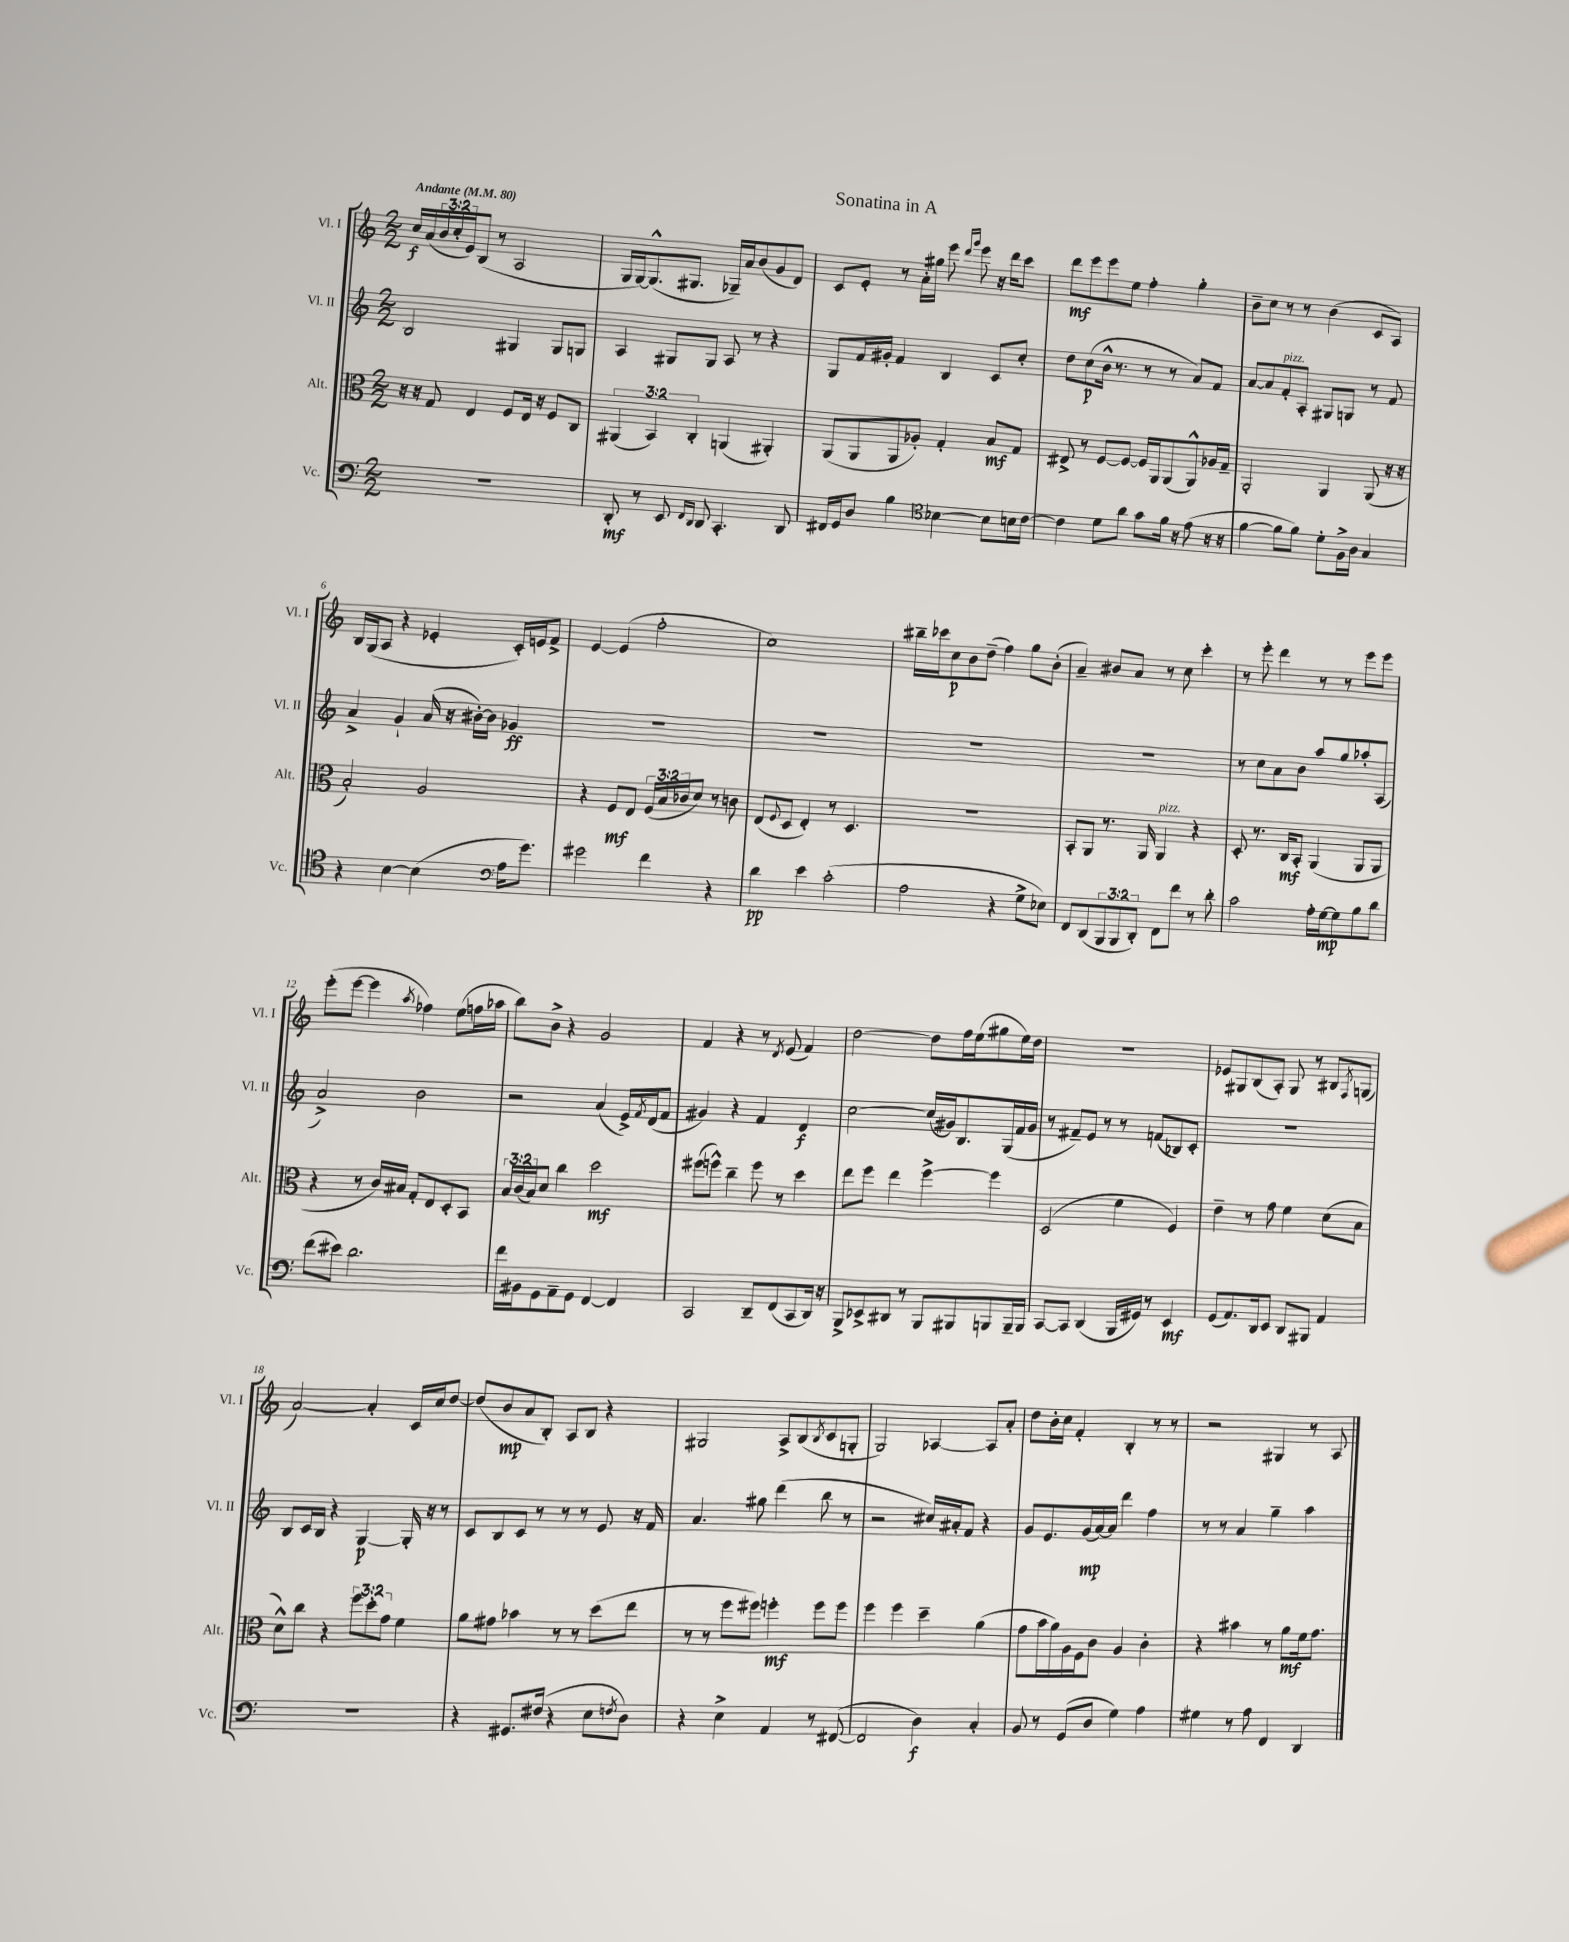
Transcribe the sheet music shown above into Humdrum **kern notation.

**kern	**dynam	**kern	**dynam	**kern	**dynam	**kern	**dynam
*part4	*part4	*part3	*part3	*part2	*part2	*part1	*part1
*staff4	*staff4	*staff3	*staff3	*staff2	*staff2	*staff1	*staff1
*I"Vc.	*	*I"Alt.	*	*I"Vl. II	*	*I"Vl. I	*
*I'Vc.	*	*I'Alt.	*	*I'Vl. II	*	*I'Vl. I	*
*clefF4	*	*clefC3	*	*clefG2	*	*clefG2	*
*k[]	*	*k[]	*	*k[]	*	*k[]	*
*M2/2	*	*M2/2	*	*M2/2	*	*M2/2	*
*MM80	*	*MM80	*	*MM80	*	*MM80	*
=1	=1	=1	=1	=1	=1	=1	=1
!	!	!	!	!	!	!LO:TX:a:B:t=Andante	!
1r	.	16r	.	2B/	.	16cc/LL	f
.	.	16r	.	.	.	(16a/	.
.	.	8G/	.	.	.	24b/	.
.	.	.	.	.	.	24cc'/	.
.	.	.	.	.	.	24e/J)	.
.	.	4E/	.	.	.	(8B/J	.
.	.	.	.	.	.	8r	.
.	.	8F/L	.	4G#X/	.	2A/	.
.	.	16E/Jk	.	.	.	.	.
.	.	16r	.	.	.	.	.
.	.	8F/L	.	8G#/L	.	.	.
.	.	8C/J	.	8Gn/J	.	.	.
=2	=2	=2	=2	=2	=2	=2	=2
8DD'/	mf	(6AA#X/	.	4A/	.	16G/LL	.
.	.	.	.	.	.	[16G/J)	.
8r	.	.	.	.	.	(8.G^^/]	.
.	.	6BB/)	.	.	.	.	.
8EE/	.	.	.	8G#X/L	.	.	.
.	.	.	.	.	.	8.G#X/J	.
.	.	6C'/	.	.	.	.	.
16qqFF/LL	.	.	.	.	.	.	.
16qqDD/JJ	.	.	.	.	.	.	.
8DD/	.	.	.	8G#/J	.	.	.
4.CC'/	.	(4AAn/	.	8A/	.	16G-X~/LL)	.
.	.	.	.	.	.	16a/J	.
.	.	.	.	8r	.	(8b/	.
.	.	4AA#X'/)	.	4r	.	8g/	.
8DD/	.	.	.	.	.	8d/J)	.
=3	=3	=3	=3	=3	=3	=3	=3
16FF#X/LL	.	(8AA/L	.	8G/L	.	8c/L	.
16GG/J	.	.	.	.	.	.	.
8D/J	.	8AA/	.	16f/L	.	8e'/J	.
.	.	.	.	16g#X'/JJ	.	.	.
4B\	.	8AA/	.	4f/	.	8r	.
.	.	8A-X'/J)	.	.	.	16a'\LL	.
.	.	.	.	.	.	16gg#X\JJ	.
*clefC4	*	*	*	*	*	*	*
[4B-X\	.	4G'/	.	4B/	.	8eee\	.
.	.	.	.	.	.	16qqddd/LL	.
.	.	.	.	.	.	16qqggg/JJ	.
.	.	.	.	.	.	8eee\	.
8B-\L]	.	8B/L	mf	8c/L	.	16r	.
.	.	.	.	.	.	16ddd\KL	.
16Bn\L	.	8G/J	.	8cc'/J	.	8ccc\J	.
[16c\JJ	.	.	.	.	.	.	.
=4	=4	=4	=4	=4	=4	=4	=4
4c\]	.	8E#X^/	.	8dd\L	.	8ddd\L	mf
.	.	8r	.	(8cc\	p	8eee\	.
8d\L	.	[8F/L	.	16b^^\Jk	.	8eee\	.
.	.	.	.	8.r	.	.	.
8a\J	.	8F/J_	.	.	.	8ee\J	.
8g\L	.	16F/LL]	.	8r	.	4ff'\	.
.	.	16AA/J	.	.	.	.	.
16f\Jk	.	(8AA/	.	8r	.	.	.
16r	.	.	.	.	.	.	.
(8e\	.	8AA^^/)	.	8a/L)	.	4gg'\	.
16r	.	16A-X/L	.	8f/J	.	.	.
16r	.	16G~/JJ	.	.	.	.	.
=5	=5	=5	=5	=5	=5	=5	=5
[4f\	.	2AA'/	.	[8a/L	.	8b~\L	.
.	.	.	.	8a/]	.	8cc\J	.
!	!	!	!	!LO:TX:a:i:t=pizz.	!	!	!
8f\L]	.	.	.	8f'/	.	8r	.
8f\J)	.	.	.	8A'/J	.	8r	.
8d'\L	.	4AA/	.	8G#X/L	.	(4b\	.
16F^\L	.	.	.	8Gn/J	.	.	.
16A\JJ	.	.	.	.	.	.	.
4G/	.	(8AA/	.	8r	.	8c/L	.
.	.	16r	.	8f/	.	8A/J)	.
.	.	16r	.	.	.	.	.
!!LO:LB:g=z
=6	=6	=6	=6	=6	=6	=6	=6
4r	.	2B'/)	.	4a^/	.	16B/LL	.
.	.	.	.	.	.	(16G/J	.
.	.	.	.	.	.	8A/J	.
[4B\	.	.	.	4g`/	.	4r	.
(4B\]	.	2A/	.	(16a/	.	4e-X'/	.
.	.	.	.	16r	.	.	.
.	.	.	.	[16b#X'\LL)	.	.	.
.	.	.	.	16b#\JJ]	.	.	.
*clefF4	*	*	*	*	*	*	*
16A\KL	.	.	.	4g-X/	ff	16c'/LL)	.
8.g\J)	.	.	.	.	.	16en/J	.
.	.	.	.	.	.	8f^/J	.
=7	=7	=7	=7	=7	=7	=7	=7
2g#X\	.	4r	.	1r	.	[4e/	.
.	.	8F/L	mf	.	.	(4e/]	.
.	.	8E/J	.	.	.	.	.
4f\	.	(24F/LL	.	.	.	2ff'\	.
.	.	24B/	.	.	.	.	.
.	.	24c-X/J	.	.	.	.	.
.	.	8d/J)	.	.	.	.	.
4r	.	8r	.	.	.	.	.
.	.	8cn\	.	.	.	.	.
=8	=8	=8	=8	=8	=8	=8	=8
4d\	pp	(8E/L	.	1r	.	1cc)	.
.	.	8qqF/	.	.	.	.	.
.	.	8D/J	.	.	.	.	.
4e\	.	4E'/)	.	.	.	.	.
(2c'\	.	8r	.	.	.	.	.
.	.	4.D/	.	.	.	.	.
=9	=9	=9	=9	=9	=9	=9	=9
2A\	.	1r	.	1r	.	16bb#X~\LL	.
.	.	.	.	.	.	16ccc-X\J	.
.	.	.	.	.	.	8cc\	p
.	.	.	.	.	.	8b\	.
.	.	.	.	.	.	(8dd~\J	.
4r	.	.	.	.	.	4ff\)	.
8G^\L	.	.	.	.	.	8gg\L	.
8E-X\J)	.	.	.	.	.	(8b'\J	.
=10	=10	=10	=10	=10	=10	=10	=10
8FF/L	.	8BB'/L	.	1r	.	4a~/)	.
(8DD/	.	8AA/J	.	.	.	.	.
12BBB/	.	8.r	.	.	.	8b#X/L	.
12BBB/	.	.	.	.	.	.	.
.	.	.	.	.	.	8a/J	.
12DD'/J)	.	.	.	.	.	.	.
.	.	16AA/	.	.	.	.	.
!	!	!LO:TX:a:i:t=pizz.	!	!	!	!	!
8FF\L	.	4AA/	.	.	.	8r	.
8f\J	.	.	.	.	.	8cc\	.
8r	.	4r	.	.	.	4ccc'\	.
8d'\	.	.	.	.	.	.	.
=11	=11	=11	=11	=11	=11	=11	=11
2c\	.	8D'/	.	8r	.	8r	.
.	.	8.r	.	8cc\L	.	8eee'\	.
.	.	.	.	8a\	.	4ddd\	.
.	.	16C/KL	mf	.	.	.	.
.	.	8BB'/J	.	8b\J	.	.	.
16A'\LL	.	(4AA/	.	8aa/L	.	8r	.
[16G\J	mp	.	.	.	.	.	.
8G\]	.	.	.	8gg/	.	8r	.
8B\	.	8AA/L	.	8aa-X'/	.	8eee\L	.
8d\J	.	8AA/J	.	(8A/J	.	8eee\J	.
!!LO:LB:g=z
=12	=12	=12	=12	=12	=12	=12	=12
(8f\L	.	4r	.	2a^/)	.	(8eee'\L	.
8e#X\J)	.	.	.	.	.	[8eee\J	.
2.d\	.	8r	.	.	.	4eee\]	.
.	.	16c/LL)	.	.	.	.	.
.	.	16B#X/JJ	.	.	.	.	.
.	.	.	.	.	.	8qaa/	.
.	.	8G'/L	.	2b\	.	4ff-X\)	.
.	.	8E/	.	.	.	.	.
.	.	8D'/	.	.	.	(8ee\L	.
.	.	8BB/J	.	.	.	16ffn\L	.
.	.	.	.	.	.	16aa-X\JJ	.
=13	=13	=13	=13	=13	=13	=13	=13
16f\LL	.	24B/LL	.	2r	.	8bb\L)	.
.	.	(24c/	.	.	.	.	.
16BB#X\J	.	.	.	.	.	.	.
.	.	24B/J)	.	.	.	.	.
8GG\	.	8d/J	.	.	.	8b^\J	.
8AA~\	.	4cc\	.	.	.	4r	.
8GG\J	.	.	.	.	.	.	.
[4FF/	.	2dd\	mf	(4a/	.	2g/	.
4FF/]	.	.	.	16e^/LL)	.	.	.
.	.	.	.	8qf/	.	.	.
.	.	.	.	(16d/J	.	.	.
.	.	.	.	8f/J	.	.	.
=14	=14	=14	=14	=14	=14	=14	=14
2CC/	.	(8ff#X\L	.	4g#X/)	.	4f/	.
.	.	8ffn^^\J)	.	.	.	.	.
.	.	4cc~\	.	4r	.	4r	.
8DD~/L	.	8ff\	.	4f/	.	8r	.
.	.	.	.	.	.	8qd/	.
(8FF/	.	8r	.	.	.	(8e/	.
8CC/	.	4dd\	.	4d/	f	4f/)	.
16DD/Jk)	.	.	.	.	.	.	.
16r	.	.	.	.	.	.	.
=15	=15	=15	=15	=15	=15	=15	=15
8BBB^/L	.	8ee\L	.	[2cc\	.	[2dd\	.
8EE-X^/	.	8ff\J	.	.	.	.	.
8DD#X/J	.	4ee\	.	.	.	.	.
8r	.	.	.	.	.	.	.
8BBB/L	.	[4ff^\	.	(16cc/LL]	.	8dd\L]	.
.	.	.	.	16g#X/J)	.	.	.
8BBB#X/	.	.	.	8.B/	.	16ff\L	.
.	.	.	.	.	.	(16ee\J	.
8BBBn/	.	4ff\]	.	.	.	8gg#X\	.
.	.	.	.	(16G/L	.	.	.
16BBB~/L	.	.	.	16f/	.	16ee\L)	.
16BBB/JJ	.	.	.	16g#/JJ	.	16dd\JJ	.
=16	=16	=16	=16	=16	=16	=16	=16
[8CC/L	.	(2D/	.	8r	.	1r	.
8CC/J]	.	.	.	8f#X~/L)	.	.	.
(4DD/	.	.	.	8e/J	.	.	.
.	.	.	.	8r	.	.	.
16BBB/LL	.	4f\	.	8r	.	.	.
16GG#X/JJ)	.	.	.	.	.	.	.
8r	.	.	.	(8fn/L	.	.	.
4EE/	mf	4F/)	.	8B-X/)	.	.	.
.	.	.	.	8c'/J	.	.	.
=17	=17	=17	=17	=17	=17	=17	=17
(8GG/L	.	4e~\	.	1r	.	8e-X/L	.
8.AA/)	.	.	.	.	.	8G#X/	.
.	.	8r	.	.	.	(8B/	.
16DD/k	.	.	.	.	.	.	.
8EE/J	.	8g\	.	.	.	8A'/J)	.
8DD/L	.	4f\	.	.	.	8G#/	.
8BBB#X/J	.	.	.	.	.	8r	.
4AA/	.	(8d\L	.	.	.	8B#X/L	.
.	.	.	.	.	.	8qF/	.
.	.	8B\J	.	.	.	(8Gn/J	.
!!LO:LB:g=z
=18	=18	=18	=18	=18	=18	=18	=18
1r	.	8d^^\L)	.	8B/L	.	[2a/)	.
.	.	8cc\J	.	16c/L	.	.	.
.	.	.	.	16B/JJ	.	.	.
.	.	4r	.	4r	.	.	.
.	.	12ff\L	.	[4G/	p	4a'/]	.
.	.	12dd'\	.	.	.	.	.
.	.	12g\J	.	.	.	.	.
.	.	4f\	.	16G'/]	.	16c/LL	.
.	.	.	.	16r	.	16cc/J	.
.	.	.	.	8r	.	[8dd/J	.
=19	=19	=19	=19	=19	=19	=19	=19
4r	.	8a\L	.	8c/L	.	(8dd/L]	.
.	.	8g#X\J	.	8B/	.	8b/	mp
8.GG#X/L	.	4b-X\	.	8c/J	.	8a/	.
.	.	.	.	8r	.	8B'/J)	.
(16F#X/Jk	.	.	.	.	.	.	.
4r	.	8r	.	8r	.	8A/L	.
.	.	8r	.	8r	.	8B/J	.
8E\L	.	(8dd\L	.	8e/	.	4r	.
8qFn/	.	.	.	.	.	.	.
8D\J)	.	8ee\J	.	16r	.	.	.
.	.	.	.	16f/	.	.	.
=20	=20	=20	=20	=20	=20	=20	=20
4r	.	8r	.	4.a/	.	2G#X/	.
.	.	8r	.	.	.	.	.
4E^\	.	8ff\L	.	.	.	.	.
.	.	8ff#X\J)	.	8gg#X\	.	.	.
4AA/	.	4ffn'\	mf	(4ddd\	.	8A^/L	.
.	.	.	.	.	.	(8B/	.
.	.	.	.	.	.	8qB/	.
8r	.	8ff\L	.	8bb\	.	8c/	.
([8FF#X/	.	8ff\J	.	8r	.	8Gn'/J	.
=21	=21	=21	=21	=21	=21	=21	=21
2FF#/]	.	4ff\	.	2r	.	2G/)	.
.	.	4ff\	.	.	.	.	.
4D\)	f	4dd~\	.	16cc#X/LL)	.	[4A-X/	.
.	.	.	.	16a#X'/J	.	.	.
.	.	.	.	8f/J	.	.	.
4C'/	.	(4a\	.	4r	.	8A-/L]	.
.	.	.	.	.	.	8a'/J	.
=22	=22	=22	=22	=22	=22	=22	=22
8BB/	.	8g\L	.	8g/L	.	8dd\L	.
8r	.	16b\L	.	8.e/	.	16b'\L	.
.	.	16a\)	.	.	.	16cc\JJ	.
(8GG/L	.	16A\	.	.	.	4f'/	.
.	.	16F\J	.	(16g/L	mp	.	.
8D/J	.	8c\J	.	[16a/)	.	.	.
.	.	.	.	16a/JJ]	.	.	.
4G\)	.	4A/	.	4ddd\	.	4B'/	.
4A\	.	4c'\	.	4ff\	.	8r	.
.	.	.	.	.	.	8r	.
=23	=23	=23	=23	=23	=23	=23	=23
4G#X\	.	4r	.	8r	.	2r	.
.	.	.	.	8r	.	.	.
8r	.	4b#X\	.	4a/	.	.	.
8A\	.	.	.	.	.	.	.
4FF/	.	8r	.	4gg~\	.	4G#X/	.
.	.	8a\L	mf	.	.	.	.
4DD/	.	16f\k	.	4aa\	.	8r	.
.	.	8.g\J	.	.	.	.	.
.	.	.	.	.	.	8A/	.
==	==	==	==	==	==	==	==
*-	*-	*-	*-	*-	*-	*-	*-
